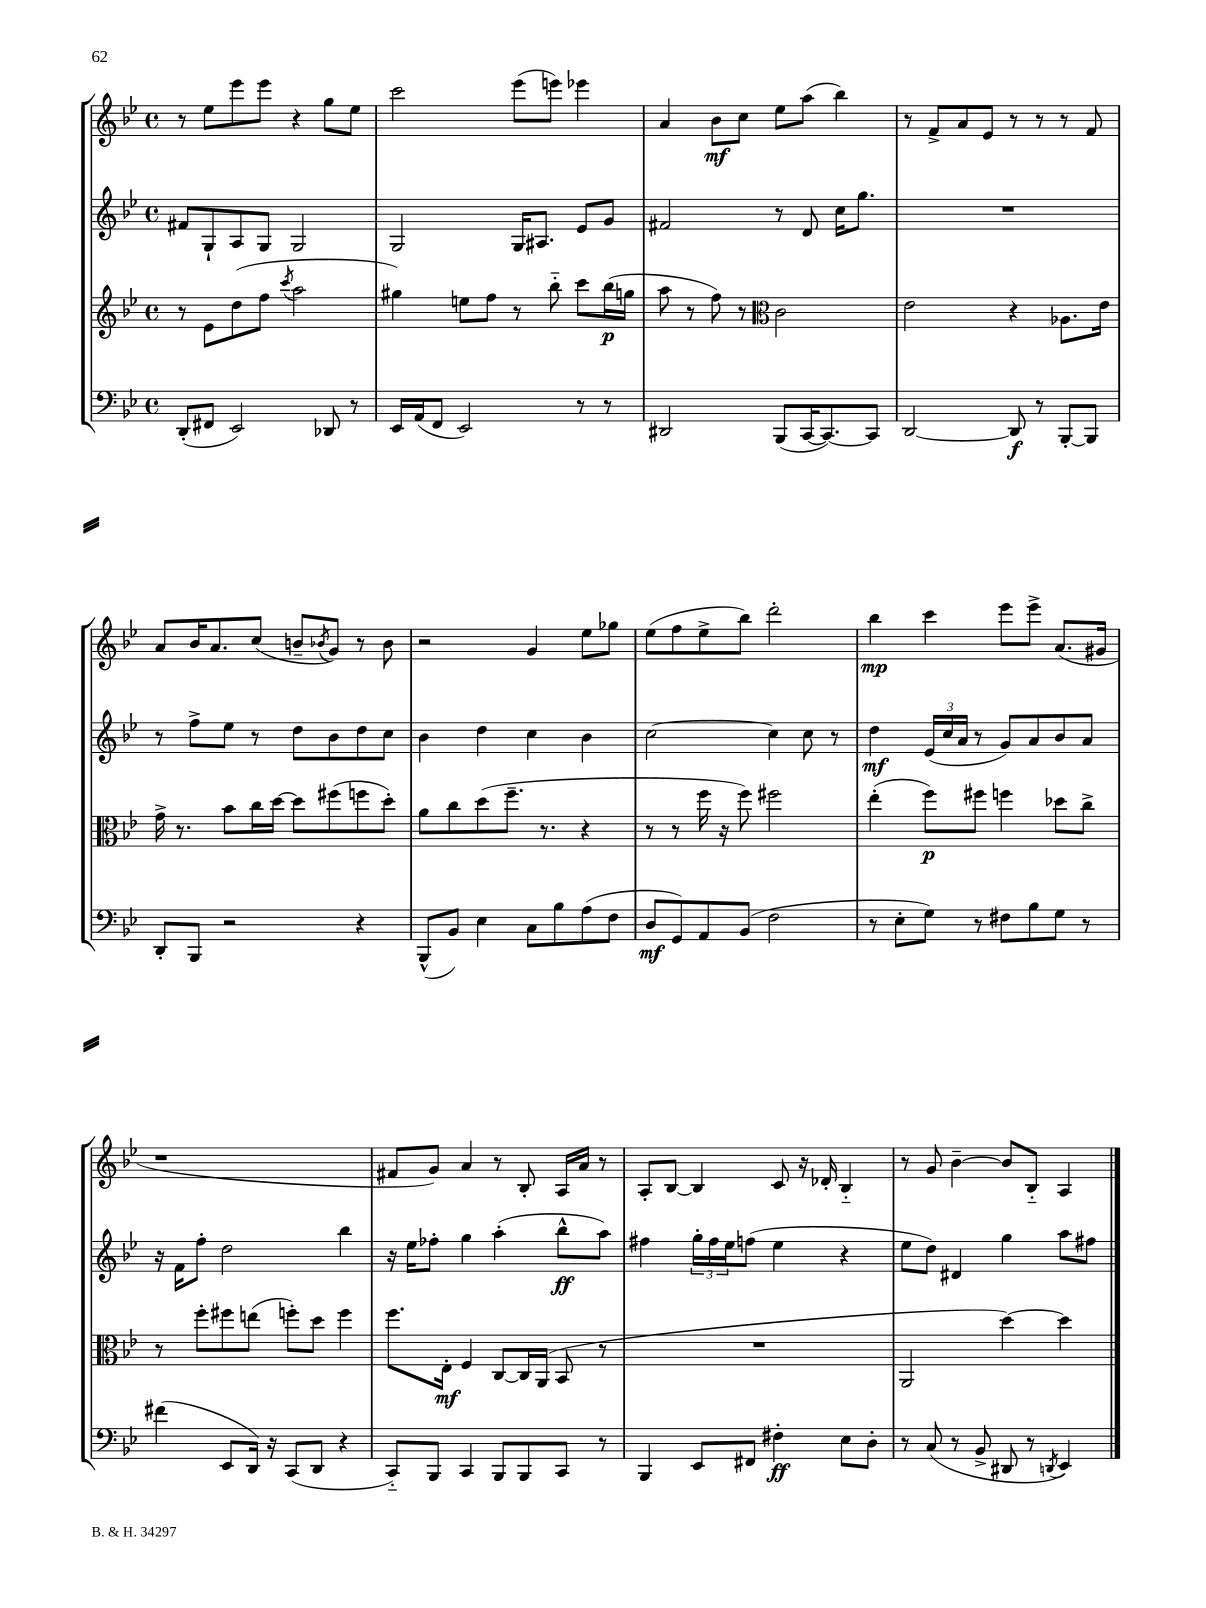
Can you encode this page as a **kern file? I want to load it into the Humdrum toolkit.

**kern	**dynam	**kern	**dynam	**kern	**dynam	**kern	**dynam
*part4	*part4	*part3	*part3	*part2	*part2	*part1	*part1
*staff4	*staff4	*staff3	*staff3	*staff2	*staff2	*staff1	*staff1
*clefF4	*	*clefG2	*	*clefG2	*	*clefG2	*
*k[b-e-]	*	*k[b-e-]	*	*k[b-e-]	*	*k[b-e-]	*
*M4/4	*	*M4/4	*	*M4/4	*	*M4/4	*
*met(c)	*	*met(c)	*	*met(c)	*	*met(c)	*
=55	=55	=55	=55	=55	=55	=55	=55
(8DD'/L	.	8r	.	8f#X/L	.	8r	.
8FF#X/J	.	8e-\L	.	8G`/	.	8ee-\L	.
2EE-/)	.	(8dd\	.	8A/	.	8eee-\	.
.	.	8ff\J	.	8G/J	.	8eee-\J	.
.	.	8qccc/	.	.	.	.	.
.	.	2aa\	.	2G/	.	4r	.
8DD-X/	.	.	.	.	.	8gg\L	.
8r	.	.	.	.	.	8ee-\J	.
=56	=56	=56	=56	=56	=56	=56	=56
16EE-/LL	.	4gg#X\)	.	2G/	.	2ccc\	.
(16AA/J	.	.	.	.	.	.	.
8FF/J	.	.	.	.	.	.	.
2EE-/)	.	8een\L	.	.	.	.	.
.	.	8ff\J	.	.	.	.	.
.	.	8r	.	16G/KL	.	(8eee-\L	.
.	.	.	.	8.A#X/J	.	.	.
.	.	8bb-\	.	.	.	8eeen\J)	.
8r	.	8ccc\L	.	8e-/L	.	4eee-X\	.
8r	.	(16bb-\L	p	8g/J	.	.	.
.	.	16ggn\JJ	.	.	.	.	.
=57	=57	=57	=57	=57	=57	=57	=57
2DD#X/	.	8aa\	.	2f#X/	.	4a/	.
.	.	8r	.	.	.	.	.
.	.	8ff\)	.	.	.	8b-\L	mf
.	.	8r	.	.	.	8cc\J	.
*	*	*clefC3	*	*	*	*	*
(8BBB-/L	.	2c\	.	8r	.	8ee-\L	.
[16CC/K	.	.	.	8d/	.	(8aa\J	.
8.CC/_)	.	.	.	.	.	.	.
.	.	.	.	16cc\KL	.	4bb-\)	.
.	.	.	.	8.gg\J	.	.	.
8CC/J]	.	.	.	.	.	.	.
=58	=58	=58	=58	=58	=58	=58	=58
[2DD/	.	2e-\	.	1r	.	8r	.
.	.	.	.	.	.	8f^/L	.
.	.	.	.	.	.	8a/	.
.	.	.	.	.	.	8e-/J	.
8DD/]	f	4r	.	.	.	8r	.
8r	.	.	.	.	.	8r	.
[8BBB-'/L	.	8.A-X\L	.	.	.	8r	.
8BBB-/J]	.	.	.	.	.	8f/	.
.	.	16e-\Jk	.	.	.	.	.
!!LO:LB:g=z
=59	=59	=59	=59	=59	=59	=59	=59
8DD'/L	.	16g^\	.	8r	.	8a/L	.
.	.	8.r	.	.	.	.	.
8BBB-/J	.	.	.	8ff^\L	.	16b-/K	.
.	.	.	.	.	.	8.a/	.
2r	.	8b-\L	.	8ee-\J	.	.	.
.	.	16cc\L	.	8r	.	(8cc/J	.
.	.	[16dd\JJ	.	.	.	.	.
.	.	8dd\L]	.	8dd\L	.	8bn~/L	.
.	.	.	.	.	.	8qb-X/	.
.	.	(8ff#X\	.	8b-\	.	8g/J)	.
4r	.	8ffn\	.	8dd\	.	8r	.
.	.	8dd'\J)	.	8cc\J	.	8b-\	.
=60	=60	=60	=60	=60	=60	=60	=60
(8BBB-^^/L	.	8a\L	.	4b-\	.	2r	.
8BB-/J)	.	8cc\	.	.	.	.	.
4E-\	.	(8dd\	.	4dd\	.	.	.
.	.	8.ff~\J	.	.	.	.	.
8C\L	.	.	.	4cc\	.	4g/	.
.	.	8.r	.	.	.	.	.
8B-\	.	.	.	.	.	.	.
(8A\	.	4r	.	4b-\	.	8ee-\L	.
8F\J	.	.	.	.	.	8gg-X\J	.
=61	=61	=61	=61	=61	=61	=61	=61
8D/L	mf	8r	.	[2cc\	.	(8ee-\L	.
8GG/)	.	8r	.	.	.	8ff\	.
8AA/	.	16ff\	.	.	.	8ee-^\	.
.	.	16r	.	.	.	.	.
(8BB-/J	.	8ff\)	.	.	.	8bb-\J)	.
2F\	.	2ff#X\	.	4cc\]	.	2ddd'\	.
.	.	.	.	8cc\	.	.	.
.	.	.	.	8r	.	.	.
=62	=62	=62	=62	=62	=62	=62	=62
8r	.	(4ee-'\	.	4dd\	mf	4bb-\	mp
8E-'\L	.	.	.	.	.	.	.
8G\J)	.	8ff\L)	p	(24e-/LL	.	4ccc\	.
.	.	.	.	24cc/	.	.	.
.	.	.	.	24a/JJ	.	.	.
8r	.	8ff#X\J	.	8r	.	.	.
8F#X\L	.	4ffn\	.	8g/L)	.	8eee-\L	.
8B-\	.	.	.	8a/	.	8eee-^\J	.
8G\J	.	8dd-X\L	.	8b-/	.	(8.a/L	.
8r	.	8cc^\J	.	8a/J	.	.	.
.	.	.	.	.	.	16g#X/Jk	.
!!LO:LB:g=z
=63	=63	=63	=63	=63	=63	=63	=63
(4f#X\	.	8r	.	16r	.	1r	.
.	.	.	.	16f\KL	.	.	.
.	.	8ff'\L	.	8ff'\J	.	.	.
8EE-/L	.	8ff#X\	.	2dd\	.	.	.
16DD/Jk)	.	(8een\J	.	.	.	.	.
16r	.	.	.	.	.	.	.
(8CC/L	.	8ffn'\L)	.	.	.	.	.
8DD/J	.	8dd\J	.	.	.	.	.
4r	.	4ff\	.	4bb-\	.	.	.
=64	=64	=64	=64	=64	=64	=64	=64
8CC/L)	.	8.ff\L	.	16r	.	8f#X/L	.
.	.	.	.	16ee-\KL	.	.	.
8BBB-/J	.	.	.	8ff-X'\J	.	8g/J)	.
.	.	16E-'\Jk	mf	.	.	.	.
4CC/	.	4F/	.	4gg\	.	4a/	.
8BBB-/L	.	[8C/L	.	(4aa'\	.	8r	.
8BBB-/	.	16C/L]	.	.	.	8B-'/	.
.	.	(16AA/JJ	.	.	.	.	.
8CC/J	.	8BB-/	.	8bb-^^\L	ff	16A/LL	.
.	.	.	.	.	.	16a/JJ	.
8r	.	8r	.	8aa\J)	.	8r	.
=65	=65	=65	=65	=65	=65	=65	=65
4BBB-/	.	1r	.	4ff#X\	.	8A'/L	.
.	.	.	.	.	.	[8B-/J	.
8EE-/L	.	.	.	24gg'\LL	.	4B-/]	.
.	.	.	.	24ff#\	.	.	.
.	.	.	.	24ee-\J	.	.	.
8FF#X/J	.	.	.	(8ffn\J	.	.	.
4F#X'\	ff	.	.	4ee-\	.	8c/	.
.	.	.	.	.	.	16r	.
.	.	.	.	.	.	16d-X'/	.
8E-\L	.	.	.	4r	.	4B-/	.
8D'\J	.	.	.	.	.	.	.
=66	=66	=66	=66	=66	=66	=66	=66
8r	.	2AA/	.	8ee-\L	.	8r	.
(8C/	.	.	.	8dd\J)	.	8g/	.
8r	.	.	.	4d#X/	.	[4b-~\	.
8BB-^/	.	.	.	.	.	.	.
8DD#X/	.	[4dd\)	.	4gg\	.	8b-/L]	.
8r	.	.	.	.	.	8B-/J	.
8qDDn/	.	.	.	.	.	.	.
4EE-/)	.	4dd\]	.	8aa\L	.	4A/	.
.	.	.	.	8ff#X\J	.	.	.
==	==	==	==	==	==	==	==
*-	*-	*-	*-	*-	*-	*-	*-
